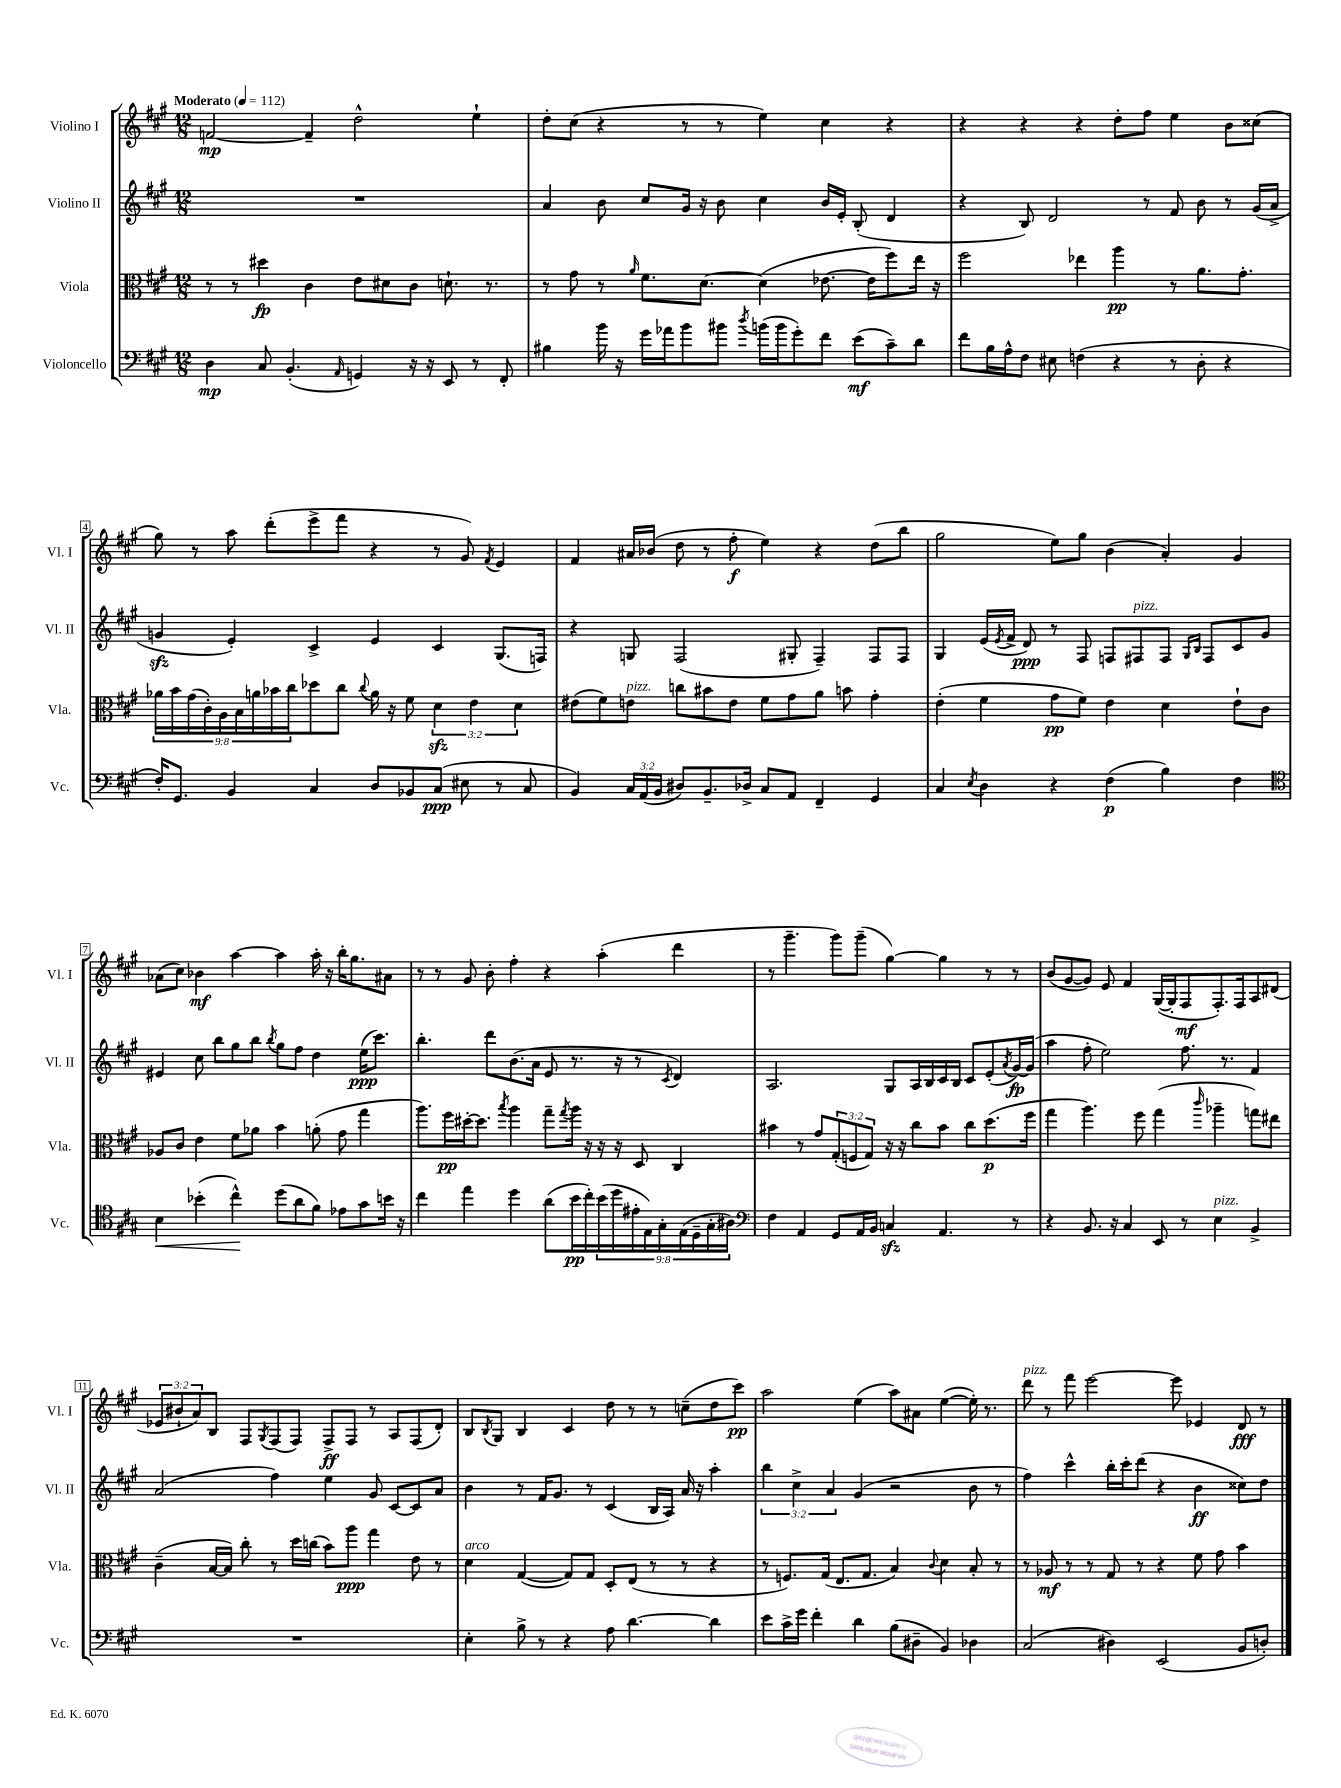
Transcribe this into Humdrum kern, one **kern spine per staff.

**kern	**kern	**kern	**kern
*staff4	*staff3	*staff2	*staff1
*clefF4	*clefC3	*clefG2	*clefG2
*k[f#c#g#]	*k[f#c#g#]	*k[f#c#g#]	*k[f#c#g#]
*M12/8	*M12/8	*M12/8	*M12/8
*MM112	*MM112	*MM112	*MM112
4D	8r	1.r	[2f
.	8r	.	.
8C#	4dd#	.	.
(4.BB'	.	.	.
.	4c#	.	4f~]
16qqAA	.	.	.
4GG)	8e	.	2dd^^
.	8d#	.	.
16r	8c#	.	.
16r	.	.	.
8EE	8.d`	.	.
8r	.	.	4ee`
.	8.r	.	.
8FF#'	.	.	.
=	=	=	=
4B#	8r	4a	8dd'
.	8g#	.	(8cc#
16b	8r	8b	4r
16r	.	.	.
.	16qqa	.	.
16g#	8.f#	8cc#	.
16a-	.	.	.
8b	.	16g#	8r
.	[8.d	16r	.
8b#	.	8b	8r
8qdd	.	.	.
(16b	(4d]	4cc#	4ee)
16b	.	.	.
8g#')	.	.	.
8f#	[8.e-	16b	4cc#
.	.	16e'	.
(8e	.	(8B'	.
.	16e-]	.	.
8c#~)	8ff#)	4d	4r
8d	16ee	.	.
.	16r	.	.
=	=	=	=
8f#	2ff#	4r	4r
16B	.	.	.
16A^^	.	.	.
8F#	.	8B)	4r
8E#	.	2d	.
(4F	4ee-	.	4r
4r	4aa	.	8dd'
.	.	8r	8ff#
8r	8r	8f#	4ee
8D'	8.a	8b	.
4r	.	8r	8b
.	8.g#'	.	.
.	.	(16g#	(8cc##
.	.	16a^	.
=	=	=	=
16F#')	18a-	4g	8gg#)
.	18b	.	.
8.GG#	.	.	.
.	(18g#	.	.
.	.	.	8r
.	18c#')	.	.
.	18A	.	.
4BB	.	4e')	8aa
.	18B	.	.
.	18a	.	.
.	.	.	(8ddd'
.	18b-	.	.
.	18cc#	.	.
4C#	8dd-	4c#^	8eee^
.	8cc#	.	8fff#
.	8qqcc#	.	.
8D	16a	4e	4r
.	16r	.	.
8BB-	8f#	.	.
(8C#	6d	4c#	8r
8E#	.	.	8g#)
.	6e	.	.
.	.	.	8qf#
8r	.	(8.G#	4e
.	6d	.	.
8C#	.	.	.
.	.	16F)	.
=	=	=	=
4BB)	(8e#	4r	4f#
.	8f#)	.	.
24C#	8e	8G	16a#
(24AA	.	.	.
.	.	.	(16b-
24BB	.	.	.
8D#)	8cc	(2F#	8dd
8.BB~	8b#	.	8r
.	8e	.	8ff#'
16D-^	.	.	.
8C#	8f#	.	4ee)
8AA	8g#	8G#'	.
4FF#~	8a	4F#~)	4r
.	8b	.	.
4GG#	4g#'	8F#	(8dd
.	.	8F#	8bb
=	=	=	=
4C#	(4e'	4G#	2gg#
8qE	.	.	.
4D	4f#	(16e	.
.	.	8qe	.
.	.	16f#^	.
.	.	8d)	.
4r	8g#	8r	8ee)
.	8f#)	8F#	8gg#
(4F#	4e	8F	(4b
.	.	8F#	.
4B)	4d	8F#	4a')
.	.	16qqG#	.
.	.	16qqB	.
.	.	8F#	.
4F#	8e`	8c#	4g#
.	8c#	8g#	.
=	=	=	=
*clefC4	*	*	*
4B	8A-	4e#	(8a-
.	8c#	.	8cc#)
(4b-'	4e	8cc#	4b-
.	.	8bb	.
4cc#^^)	8f#	8gg#	[4aa
.	8a-	8bb	.
.	.	8qbb	.
(8dd	4b	8gg#	4aa]
8a	.	8ff#	.
8f#)	(8a'	4dd	16aa'
.	.	.	16r
8e-	8g#	.	16bb'
.	.	.	8.gg#
8g#	4gg#	(16ee	.
.	.	8.ccc#)	.
16b	.	.	8a#
16r	.	.	.
=	=	=	=
4cc#	8.aa)	4.bb'	8r
.	.	.	8r
.	16ff#	.	.
4ee	[16dd#'	.	8g#
.	8.dd#]	.	.
.	.	8ddd	8b'
.	8qbb	.	.
4dd	4aa	(8.b	4ff#'
.	.	16a	.
(8a	8gg#~	8e	4r
.	8qgg#	.	.
16b	16aa	8.r	.
16cc#')	16r	.	.
(18b	16r	.	(4aa'
18dd	.	.	.
.	16r	16r	.
18e#'	.	.	.
.	8D	8r	.
18E)	.	.	.
18G#'	.	.	.
.	.	8qc#	.
.	4C#	4d)	4ddd
(18E	.	.	.
18D~	.	.	.
18G#'	.	.	.
18A#)	.	.	.
=	=	=	=
*clefF4	*	*	*
4F#	4b#	2.A	8r
.	.	.	4.ggg#~
4AA	8r	.	.
.	8g#	.	.
8GG#	(12G#'	.	8ggg#)
.	12F	.	.
16AA	.	.	(8ggg#~
.	12G#)	.	.
16BB	.	.	.
4C	16r	8G#	[4gg#)
.	16r	.	.
.	8cc#	16A	.
.	.	16B	.
4.AA	8b#	16c#	4gg#]
.	.	16B	.
.	8cc#	8c#	.
.	(8.dd	(8e'	8r
.	.	8qa	.
8r	.	[16g#)	8r
.	16ff#	(16g#]	.
=	=	=	=
4r	4gg#	4aa	(8b
.	.	.	[8g#
8.BB	4.aa)	8ff#'	8g#])
.	.	2ee)	8e
16r	.	.	.
4C#	.	.	4f#
.	8ff#	.	.
8EE	(4gg#	.	([16G#
.	.	.	16G#']
8r	.	8.ff#	8F#
.	16qqccc#	.	.
4E	4aa-~	.	8.F#')
.	.	8.r	.
.	.	.	16F#
4BB^	8gg)	4f#	8A
.	8ee#	.	(8d#
=	=	=	=
1.r	(4c#~	(2a	12e-
.	.	.	12b#`
.	.	.	12a)
.	[16B	.	8B
.	16B])	.	.
.	8cc#'	.	8F#
.	.	.	8qG#
.	8r	4ff#)	(8F#
.	16dd	.	8F#)
.	(16cc	.	.
.	8b)	4ee	8F#^
.	8aa	.	8F#
.	4gg#	8g#	8r
.	.	[8c#	8A
.	8e	8c#]	(8F#
.	8r	8a	8d')
=	=	=	=
4E'	4d	4b	8B
.	.	.	8qB
.	.	.	8G#
8B^	([4G#	8r	4B
8r	.	16f#	.
.	.	8.g#	.
4r	8G#])	.	4c#
.	8G#	8r	.
8A	8D'	(4c#	8dd
[4.d	(8E	.	8r
.	8r	16B	8r
.	.	16A)	.
.	8r	16a	(8cc~
.	.	16r	.
4d]	4r	4aa'	8dd
.	.	.	8ccc#)
=	=	=	=
8e	8r	6bb	2aa
16c#^	8.F)	.	.
.	.	6cc#^	.
16g#	.	.	.
4f#'	.	.	.
.	(16G#	.	.
.	.	6a	.
.	8.E	.	.
4d	.	(4g#	(4ee
.	8.G#	.	.
(8B	4B)	2r	8aa)
8D#~	.	.	8a#
.	8qqc#	.	.
4BB)	4d	.	([4ee
4D-	8B'	8b	16ee'])
.	.	.	8.r
.	8r	8r	.
=	=	=	=
(2C#	8r	4ff#)	8ddd
.	8A-	.	8r
.	8r	4ccc#^^	8fff#
.	8r	.	[2eee
4D#)	8G#	16bb'	.
.	.	16ccc#'	.
.	8r	(8ddd	.
(2EE	4r	4r	.
.	.	.	8eee]
.	8f#	4b	4e-
.	8g#	.	.
8BB	4b	8cc##)	8d
8D')	.	8dd	8r
==	==	==	==
*-	*-	*-	*-
